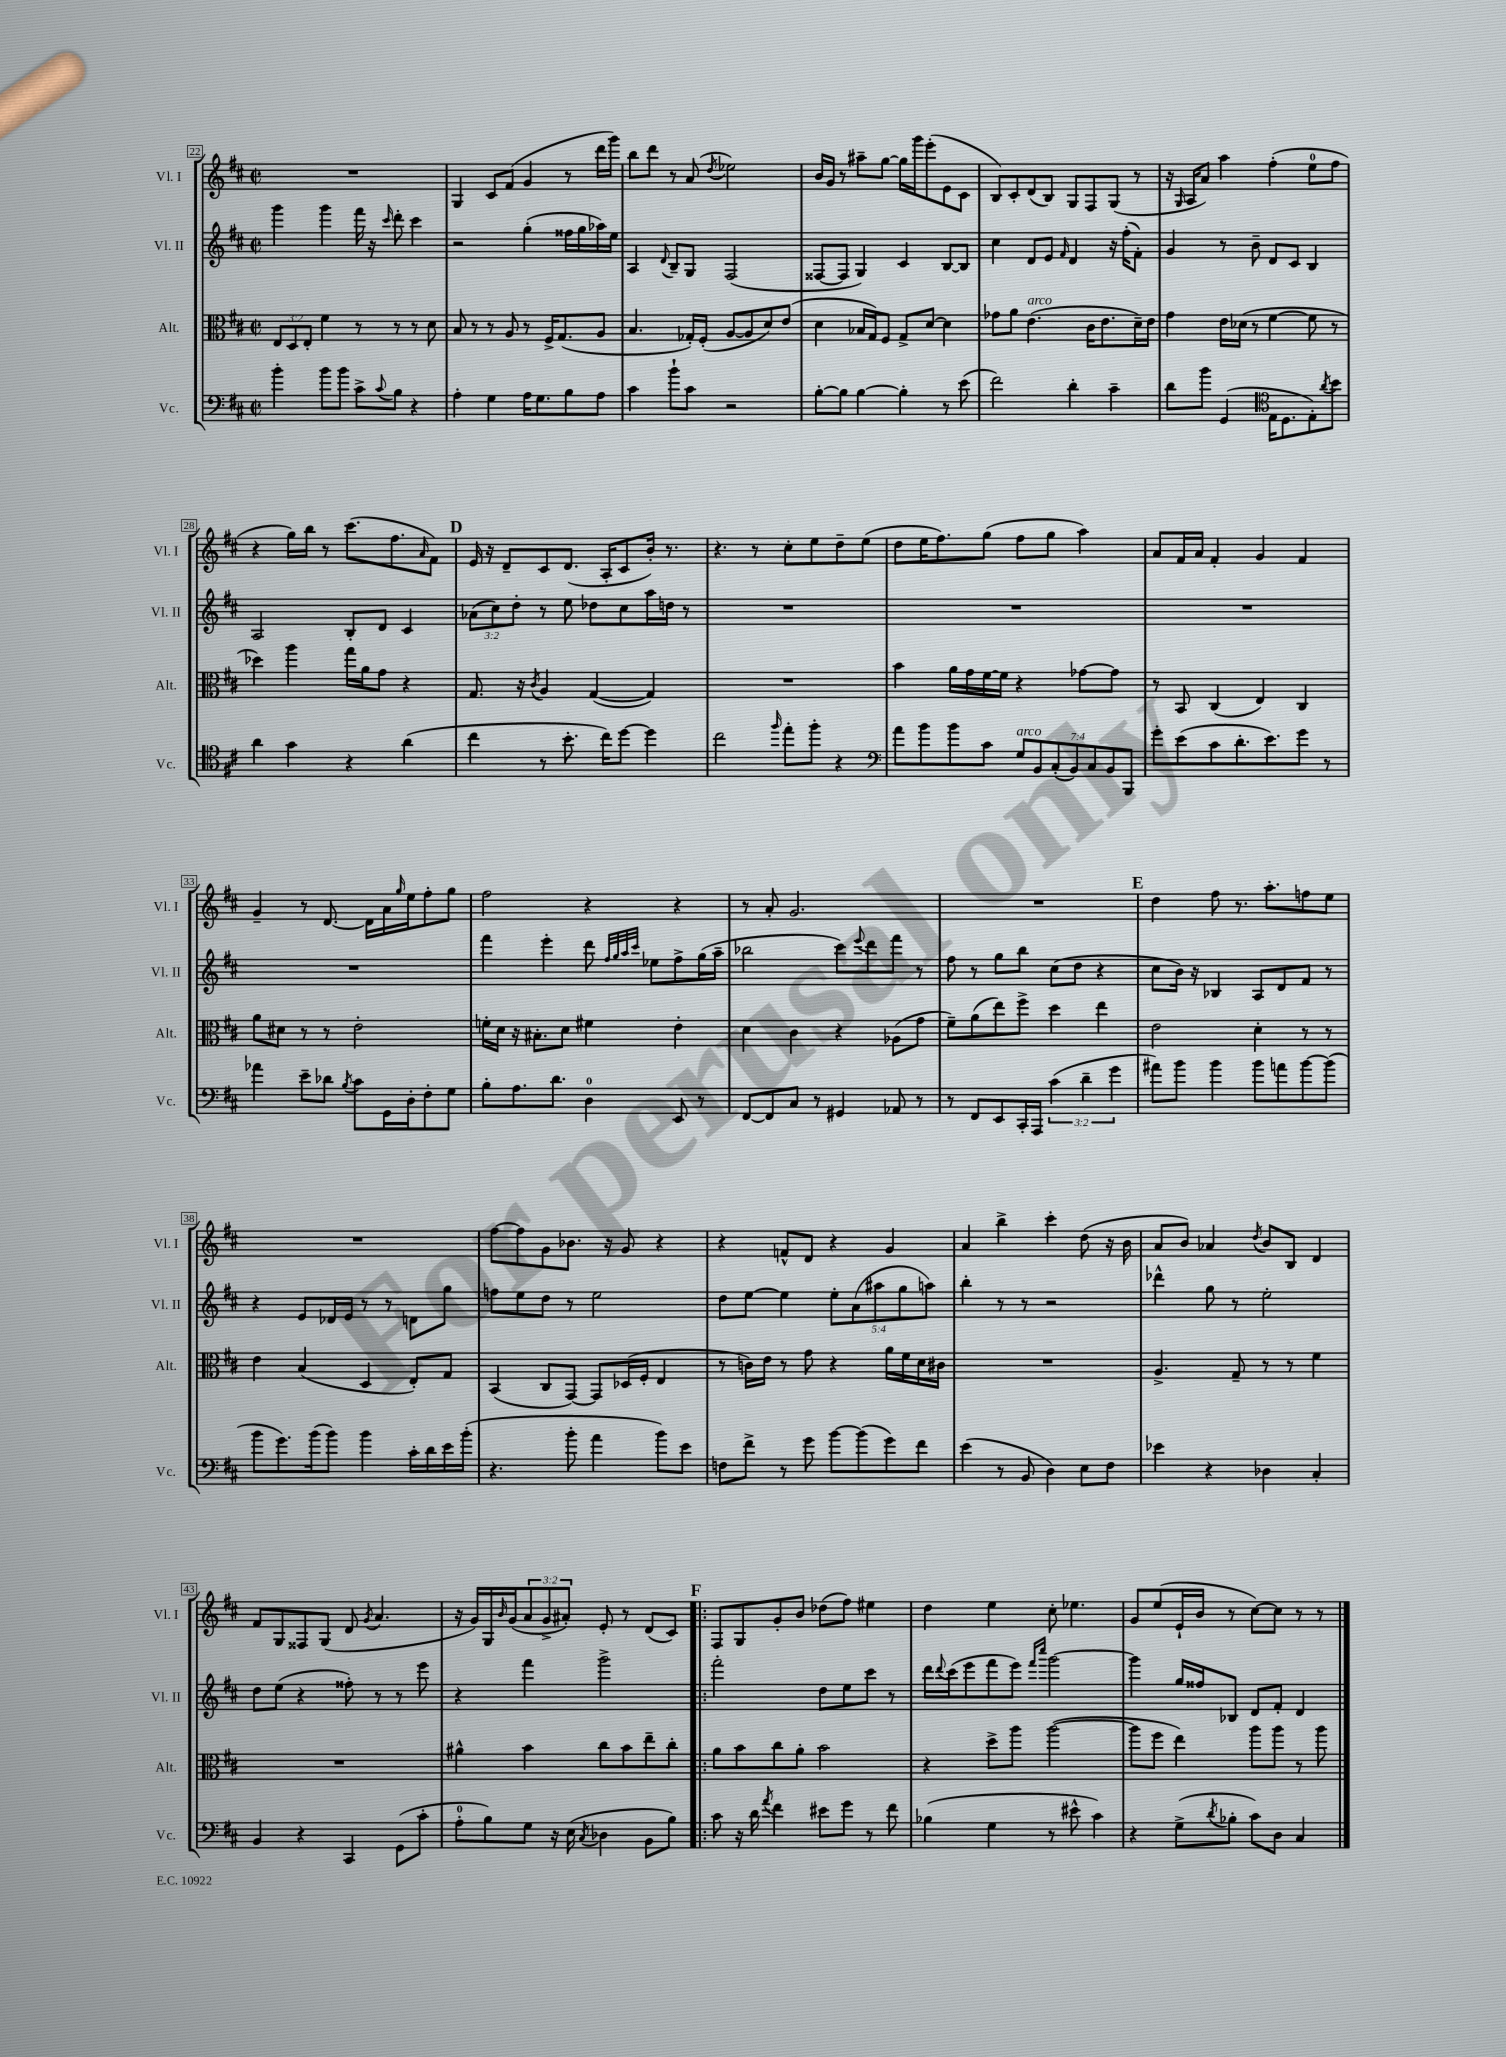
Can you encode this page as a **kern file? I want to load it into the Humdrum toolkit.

**kern	**kern	**kern	**kern
*staff4	*staff3	*staff2	*staff1
*clefF4	*clefC3	*clefG2	*clefG2
*k[f#c#]	*k[f#c#]	*k[f#c#]	*k[f#c#]
*M2/2	*M2/2	*M2/2	*M2/2
*met(c|)	*met(c|)	*met(c|)	*met(c|)
4b'	12E	4ggg	1r
.	12D	.	.
.	12E'	.	.
8b	4f#	4ggg	.
8b	.	.	.
8c#^	8r	16fff#	.
.	.	16r	.
8qqc#	.	16qqccc#	.
8B	8r	8ddd'	.
4r	8r	4ccc#	.
.	8d	.	.
=	=	=	=
4A'	8B	2r	4G
.	8r	.	.
4G	8r	.	8c#
.	8A	.	(8f#
16A	8r	(4gg'	4g
8.G	.	.	.
.	16F#^	.	.
.	(8.G	.	.
8B	.	16ff##	8r
.	.	16gg	.
8A	8A	16aa-)	16ddd
.	.	16ee	16ggg)
=	=	=	=
4c#	4.B	4A	8bb
.	.	.	8ddd
.	.	8qqd	.
8b`	.	8B~	8r
8c#	16G-')	8G	(8a
.	(16F#'	.	.
.	.	.	8qdd
2r	[8A	(2F#	2ee-)
.	8A]	.	.
.	8d)	.	.
.	(8e	.	.
=	=	=	=
[8B'	4d	[8F##	16b
.	.	.	16g
8B]	.	8F##]	8r
[4B	16B-	4G)	8aa#~
.	16G)	.	.
.	8F#	.	[8gg
4B']	8G^	4c#	16gg]
.	.	.	16ggg
.	[8d	.	(8eee'
8r	4d]	[8B	8e
(8e	.	8B]	8c#
=	=	=	=
2f#)	8g-	4cc#	8B)
.	8a	.	8c#'
.	(4.e	8d	(8d
.	.	8e	8B)
.	.	16qqf#	.
4d'	.	4d	8G
.	16c#	.	8F#
.	8.e	.	.
4c#~	.	16r	(8G
.	.	(16ff#'	.
.	16d~)	8f#')	8r
.	16e	.	.
=	=	=	=
8d	4g	4g	16r
.	.	.	16qqG
.	.	.	16A
8b	.	.	8a)
(4GG	16e	8r	4aa
.	(16d-	.	.
.	8r	8b~	.
*clefC4	*	*	*
16E	[4f#	8d	(4ff#'
8.D	.	.	.
.	.	8c#	.
8E')	8f#]	4B	8ee
8qa	.	.	.
8b	8r	.	8ff#
=	=	=	=
4a	4dd-)	2A	4r
4g	4aa	.	16gg)
.	.	.	16bb
.	.	.	8r
4r	16gg	8B'	(8.ccc#
.	16a	.	.
.	8g	8d	.
.	.	.	8.ff#
(4a	4r	4c#	.
.	.	.	16qqa
.	.	.	8f#)
=	=	=	=
4cc#	8.G	(12a-	16e
.	.	.	16r
.	.	12cc#)	.
.	.	.	8d~
.	.	12dd'	.
.	16r	.	.
.	8qc#	.	.
8r	4A	8r	8c#
8.b'	.	8ee	(8.d
.	([4G	8dd-	.
16cc#)	.	.	16A'
[8dd	.	8cc#	8c#
4dd]	4G])	16aa	16b')
.	.	16dd	8.r
.	.	8r	.
=	=	=	=
2cc#	1r	1r	4.r
.	.	.	8r
16qqff#	.	.	.
8ee'	.	.	8cc#'
8ff#'	.	.	8ee
4r	.	.	8dd~
.	.	.	(8ee
=	=	=	=
*clefF4	*	*	*
8a	4b	1r	8dd
8b	.	.	16ee
.	.	.	8.ff#)
8b	16a	.	.
.	16g	.	.
8c#	[16f#	.	(8gg
.	16f#]	.	.
14G	4r	.	8ff#
14BB	.	.	.
.	.	.	8gg
(14C#'	.	.	.
14BB)	.	.	.
.	[8g-	.	4aa)
14C#	.	.	.
14BB	.	.	.
.	8g-]	.	.
14BBB	.	.	.
=	=	=	=
8g'	8r	1r	8a
(8e	8BB	.	16f#
.	.	.	16a
8c#	(4C#	.	4f#'
8.d'	.	.	.
.	4E)	.	4g
8.e)	.	.	.
8g	4C#	.	4f#
8r	.	.	.
=	=	=	=
4a-	8a	1r	4g~
.	8d#	.	.
8e~	8r	.	8r
8d-	8r	.	[8.d
8qB	.	.	.
8c#	2e'	.	.
.	.	.	16d]
16GG	.	.	16a
.	.	.	16qqgg
16D'	.	.	16ee
8F#'	.	.	8ff#'
8G	.	.	8gg
=	=	=	=
8B'	16f'	4fff#	2ff#
.	16d	.	.
8.A	16r	.	.
.	8.B#'	.	.
.	.	4eee'	.
8.d	.	.	.
.	8d	.	.
4D	4f#	8ddd	4r
.	.	32qqff#	.
.	.	32qqgg	.
.	.	32qqaa	.
.	.	32qqccc#	.
.	.	8ee-	.
8EE	4e'	8ff#^	4r
8r	.	(16gg	.
.	.	16aa~	.
=	=	=	=
[8FF#	4d	2bb-	8r
8FF#]	.	.	8a'
8C#	4c#	.	2.g
8r	.	.	.
4GG#	4r	8ccc#)	.
.	.	8qqeee	.
.	.	8ddd	.
8AA-	(8A-	8fff#	.
8r	8g	8r	.
=	=	=	=
8r	8f#~)	8ff#	1r
8FF#	(8a	8r	.
8EE	8ee)	8gg	.
16CC#'	8ff#^	8bb	.
16AAA	.	.	.
(6c#	4dd	(8cc#	.
.	.	8dd	.
6d~	.	.	.
.	4ee	4r	.
6g	.	.	.
=	=	=	=
8a#)	2e	8cc#	4dd
8b	.	16b)	.
.	.	16r	.
4b	.	4B-	8ff#
.	.	.	8.r
8b	4d'	8A	.
.	.	.	8.aa'
8a	.	8d	.
[8b	8r	8f#	8ff
(8b]	8r	8r	8ee
=	=	=	=
8b	4e	4r	1r
8.g)	.	.	.
.	(4B	8e	.
(16b	.	.	.
8b)	.	16d-	.
.	.	16e	.
4b	4D	8r	.
.	.	8r	.
16c#'	8E')	8d	.
16d	.	.	.
16e	8G	8gg	.
(16b'	.	.	.
=	=	=	=
4.r	(4BB	8ff	[8ff#
.	.	8ee	8ff#]
.	8C#	8dd	8g
8b'	[8GG)	8r	8.b-
4a	8GG]	2ee	.
.	.	.	16r
.	(16D-	.	8g
.	16F#'	.	.
8b)	4E	.	4r
8e	.	.	.
=	=	=	=
8F	8r	8dd	4r
8f#^	16c)	[8ee	.
.	16e	.	.
8r	8r	4ee]	8f^^
8g	8g	.	8d
[8b	4r	10ee'	4r
.	.	(10a	.
(8b]	.	.	.
.	.	10aa#	.
8g)	16a	.	4g
.	.	10gg	.
.	16f#	.	.
8f#	16d	.	.
.	.	10aa)	.
.	16c#	.	.
=	=	=	=
(4e	1r	4bb'	4a
8r	.	8r	4bb^
8BB	.	8r	.
4D)	.	2r	4ccc#'
8E	.	.	(8dd
8F#	.	.	16r
.	.	.	16b
=	=	=	=
4e-	4.A^	4ddd-^^	8a
.	.	.	8b)
4r	.	8gg	4a-
.	8G~	8r	.
.	.	.	8qdd
4D-	8r	2ee'	8b
.	8r	.	8B
4C#'	4f#	.	4d
=	=	=	=
4BB	1r	8dd	8f#
.	.	(8ee	8G
4r	.	4r	8F##
.	.	.	(8G
4CC#	.	8ff##')	8d
.	.	.	8qg
.	.	8r	4.a
(8GG	.	8r	.
8c#'	.	8eee	.
=	=	=	=
8A'	4a#^^	4r	16r
.	.	.	16g)
8B)	.	.	16G
.	.	.	16qqb
.	.	.	(16g
8G	4b	4fff#	12a
.	.	.	12g^
16r	.	.	.
.	.	.	12a#')
(16E	.	.	.
8qC#	.	.	.
4D-	8cc#	2ggg^	8e'
.	8b	.	8r
8BB	8ee~	.	(8d
8B)	8cc#'	.	8c#)
=!|:	=!|:	=!|:	=!|:
8c#	8a	2fff#'	8F#
16r	8b	.	8G
16d	.	.	.
8qa	.	.	.
4f#	8cc#	.	8g'
.	8a'	.	8b
8e#	2b	8dd	(8dd-
8g	.	8ee	8ff#)
8r	.	8ccc#	4ee#
8f#	.	8r	.
=	=	=	=
(4B-	4r	16ddd	4dd
.	.	8qqddd	.
.	.	(16ccc#	.
.	.	8eee	.
4G	8dd^	8fff#	4ee
.	8aa	8eee)	.
.	.	16qqfff#	.
.	.	16qqcccc#	.
8r	([2aa	[2ggg	8cc#'
8e#^^	.	.	4.ee-
4c#)	.	.	.
=	=	=	=
4r	8aa]	4ggg]	8g
.	8ff#	.	(8ee
(8G^	4ee)	16gg	16e`
.	.	16ff##	16b
8qd	.	.	.
8B-'	.	8B-	8r
8c#)	8aa	8d	[8cc#)
8D	8aa	8f#'	8cc#]
4C#	8r	4d	8r
.	8aa	.	8r
==	==	==	==
*-	*-	*-	*-
